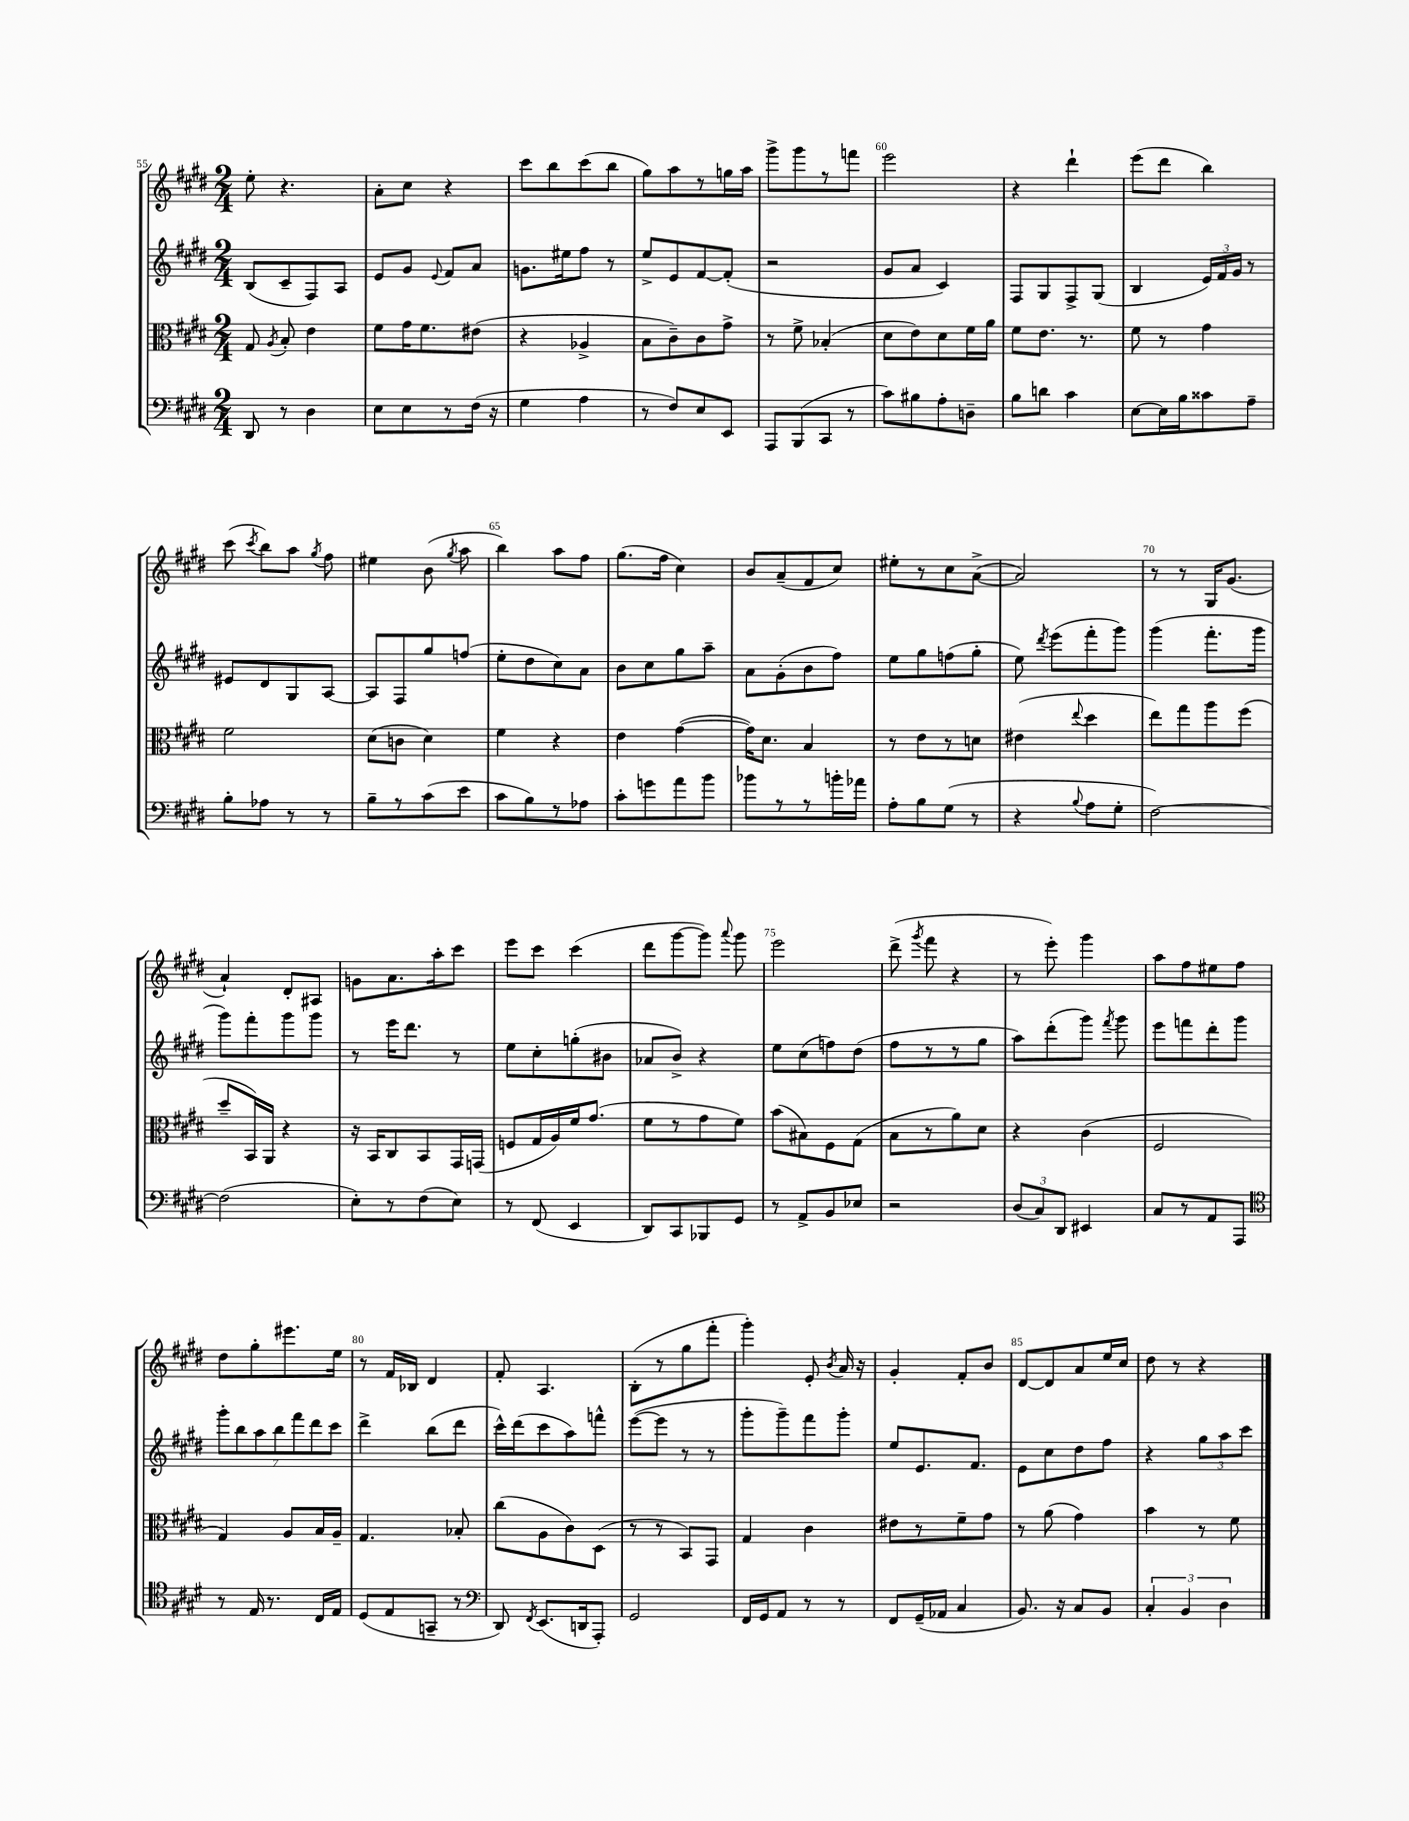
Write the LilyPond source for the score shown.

<<
\new StaffGroup <<
\new Staff = "s0" {
    \clef treble \key e \major \numericTimeSignature \time 2/4
    \autoBeamOff e''8-. r4. |
    a'8[-. cis''8] r4 |
    cis'''8[ b''8 cis'''8( b''8] |
    gis''8[) a''8 r8 g''16 a''16] |
    gis'''8[-> gis'''8 r8 f'''8] |
    e'''2 |
    r4 dis'''4-! |
    e'''8[( dis'''8] b''4) |
    cis'''8( \acciaccatura { cis'''8 } b''8[) a''8] \acciaccatura { gis''8 } fis''8 |
    eis''4 b'8( \acciaccatura { gis''8 } a''8 |
    b''4) a''8[ fis''8] |
    gis''8.[( fis''16] cis''4) |
    b'8[ a'8--( fis'8 cis''8]) |
    eis''8[-. r8 cis''8 a'8]~->( |
    a'2) |
    r8 r8 gis16[ gis'8.]( |
    a'4-!) dis'8[-. ais8] |
    g'8[ a'8. a''16-. cis'''8] |
    e'''8[ cis'''8] cis'''4( |
    dis'''8[ gis'''8~ gis'''8]) \appoggiatura { a'''8 } gis'''8 |
    e'''2 |
    dis'''8->( \acciaccatura { gis'''8 } fis'''8 r4 |
    r8 e'''8-.) gis'''4 |
    a''8[ fis''8 eis''8 fis''8] |
    dis''8[ gis''8-. eis'''8. e''16] |
    r8 fis'16[ bes16] dis'4 |
    fis'8-. a4. |
    b8[-.( r8 gis''8 fis'''8]-. |
    gis'''4-.) e'8-. \acciaccatura { b'8 } a'16 r16 |
    gis'4-. fis'8[-. b'8] |
    dis'8[~ dis'8 a'8 e''16 cis''16] |
    dis''8 r8 r4 \bar "|." |
}
\new Staff = "s1" {
    \clef treble \key e \major \numericTimeSignature \time 2/4
    \autoBeamOff b8[( cis'8-- fis8) a8] |
    e'8[ gis'8] \appoggiatura { e'8 } fis'8[ a'8] |
    g'8.[ eis''16 fis''8] r8 |
    e''8[-> e'8 fis'8~ fis'8]-.( |
    r2 |
    gis'8[ a'8] cis'4) |
    fis8[ gis8 fis8-> gis8]( |
    b4 \tuplet 3/2 { e'16[) fis'16 gis'16] } r8 |
    eis'8[ dis'8 gis8 a8]~ |
    a8[ fis8 gis''8 f''8]( |
    e''8[-. dis''8 cis''8) a'8] |
    b'8[ cis''8 gis''8 a''8]-- |
    a'8[ gis'8-.( b'8 fis''8]) |
    e''8[ gis''8 f''8( gis''8]-. |
    e''8) \acciaccatura { dis'''8 } e'''8[( fis'''8-. gis'''8]) |
    gis'''4( fis'''8.[-. gis'''16] |
    gis'''8[) fis'''8-. gis'''8 gis'''8] |
    r8 e'''16[ dis'''8.] r8 |
    e''8[ cis''8-. g''8-.( bis'8] |
    aes'8[ b'8]->) r4 |
    e''8[ cis''8( f''8) dis''8]( |
    fis''8[ r8 r8 gis''8] |
    a''8[) dis'''8-.( gis'''8]) \acciaccatura { fis'''8 } gis'''8 |
    e'''8[ f'''8 dis'''8-. gis'''8] |
    \tuplet 7/4 { gis'''8[-. b''8 a''8 b''8 fis'''8 dis'''8 cis'''8] } |
    dis'''4-> b''8[( dis'''8] |
    cis'''16[-^) dis'''16( cis'''8 a''8) f'''8]-^ |
    e'''8[~( e'''8] r8 r8 |
    gis'''8[-. gis'''8--) fis'''8 gis'''8]-. |
    e''8[ e'8. fis'8.] |
    e'8[ cis''8 dis''8 fis''8] |
    r4 \tuplet 3/2 { gis''8[ a''8 cis'''8] } \bar "|." |
}
\new Staff = "s2" {
    \clef alto \key e \major \numericTimeSignature \time 2/4
    \autoBeamOff gis8 \acciaccatura { a8 } b8-. e'4 |
    fis'8[ gis'16 fis'8. eis'8]( |
    r4 aes4-> |
    b8[ cis'8--) cis'8 gis'8]-> |
    r8 fis'8-> bes4-.( |
    dis'8[ e'8) dis'8 fis'16 a'16] |
    fis'8[ e'8.] r8. |
    fis'8 r8 gis'4 |
    fis'2 |
    dis'8[( c'8] dis'4) |
    fis'4 r4 |
    e'4 gis'4~( |
    gis'16[) dis'8.] b4 |
    r8 e'8[ r8 d'8] |
    eis'4( \appoggiatura { e''8 } dis''4 |
    e''8[) gis''8 a''8 fis''8]( |
    dis''8[-- b,16) a,16] r4 |
    r16 b,16[ cis8 b,8 gis,16 g,16]( |
    f8[ gis16 a16) fis'16 gis'8.]( |
    fis'8[ r8 gis'8 fis'8]) |
    b'8[( bis8) fis8 gis8]( |
    b8[ r8 a'8) dis'8] |
    r4 cis'4( |
    fis2 |
    gis4) a8[ b16 a16]-- |
    gis4. bes8-. |
    cis''8[( a8 cis'8) dis8]( |
    r8 r8 b,8[) gis,8] |
    gis4 cis'4 |
    eis'8[ r8 fis'8-- gis'8] |
    r8 a'8( gis'4) |
    b'4 r8 fis'8 \bar "|." |
}
\new Staff = "s3" {
    \clef bass \key e \major \numericTimeSignature \time 2/4
    \autoBeamOff dis,8 r8 dis4 |
    e8[ e8 r8 fis16]( r16 |
    gis4 a4 |
    r8 fis8[) e8 e,8] |
    a,,8[ b,,8( cis,8] r8 |
    cis'8[) bis8 a8-. d8]-- |
    b8[ d'8] cis'4 |
    e8[~ e16 b16 cisis'8 a8]-- |
    b8[-. aes8] r8 r8 |
    b8[-- r8 cis'8( e'8] |
    cis'8[ b8) r8 aes8] |
    cis'8[-. g'8 a'8 b'8] |
    bes'8[ r8 r8 b'16-. aes'16] |
    a8[-. b8 gis8]( r8 |
    r4 \appoggiatura { b8 } a8[ gis8]-. |
    fis2~) |
    fis2( |
    e8[-.) r8 fis8( e8]) |
    r8 fis,8( e,4 |
    dis,8[) cis,8 bes,,8 gis,8] |
    r8 a,8[-> b,8 ees8] |
    r2 |
    \tuplet 3/2 { dis8[( cis8) dis,8] } eis,4 |
    cis8[ r8 a,8 a,,8] |
    \clef tenor r8 e16 r8. cis16[ e16] |
    dis8[( e8 g,8]-- r8 |
    \clef bass dis,8) \acciaccatura { fis,8 } e,8.[( d,16 a,,8]-.) |
    gis,2 |
    fis,16[ gis,16 a,8] r8 r8 |
    fis,8[ gis,16--( aes,16] cis4 |
    b,8.) r16 cis8[ b,8] |
    \tuplet 3/2 { cis4-. b,4 dis4 } \bar "|." |
}
>>
>>
\layout { \context { \Score currentBarNumber = #55 \override BarNumber.break-visibility = ##(#f #t #t) barNumberVisibility = #(every-nth-bar-number-visible 5) } }
